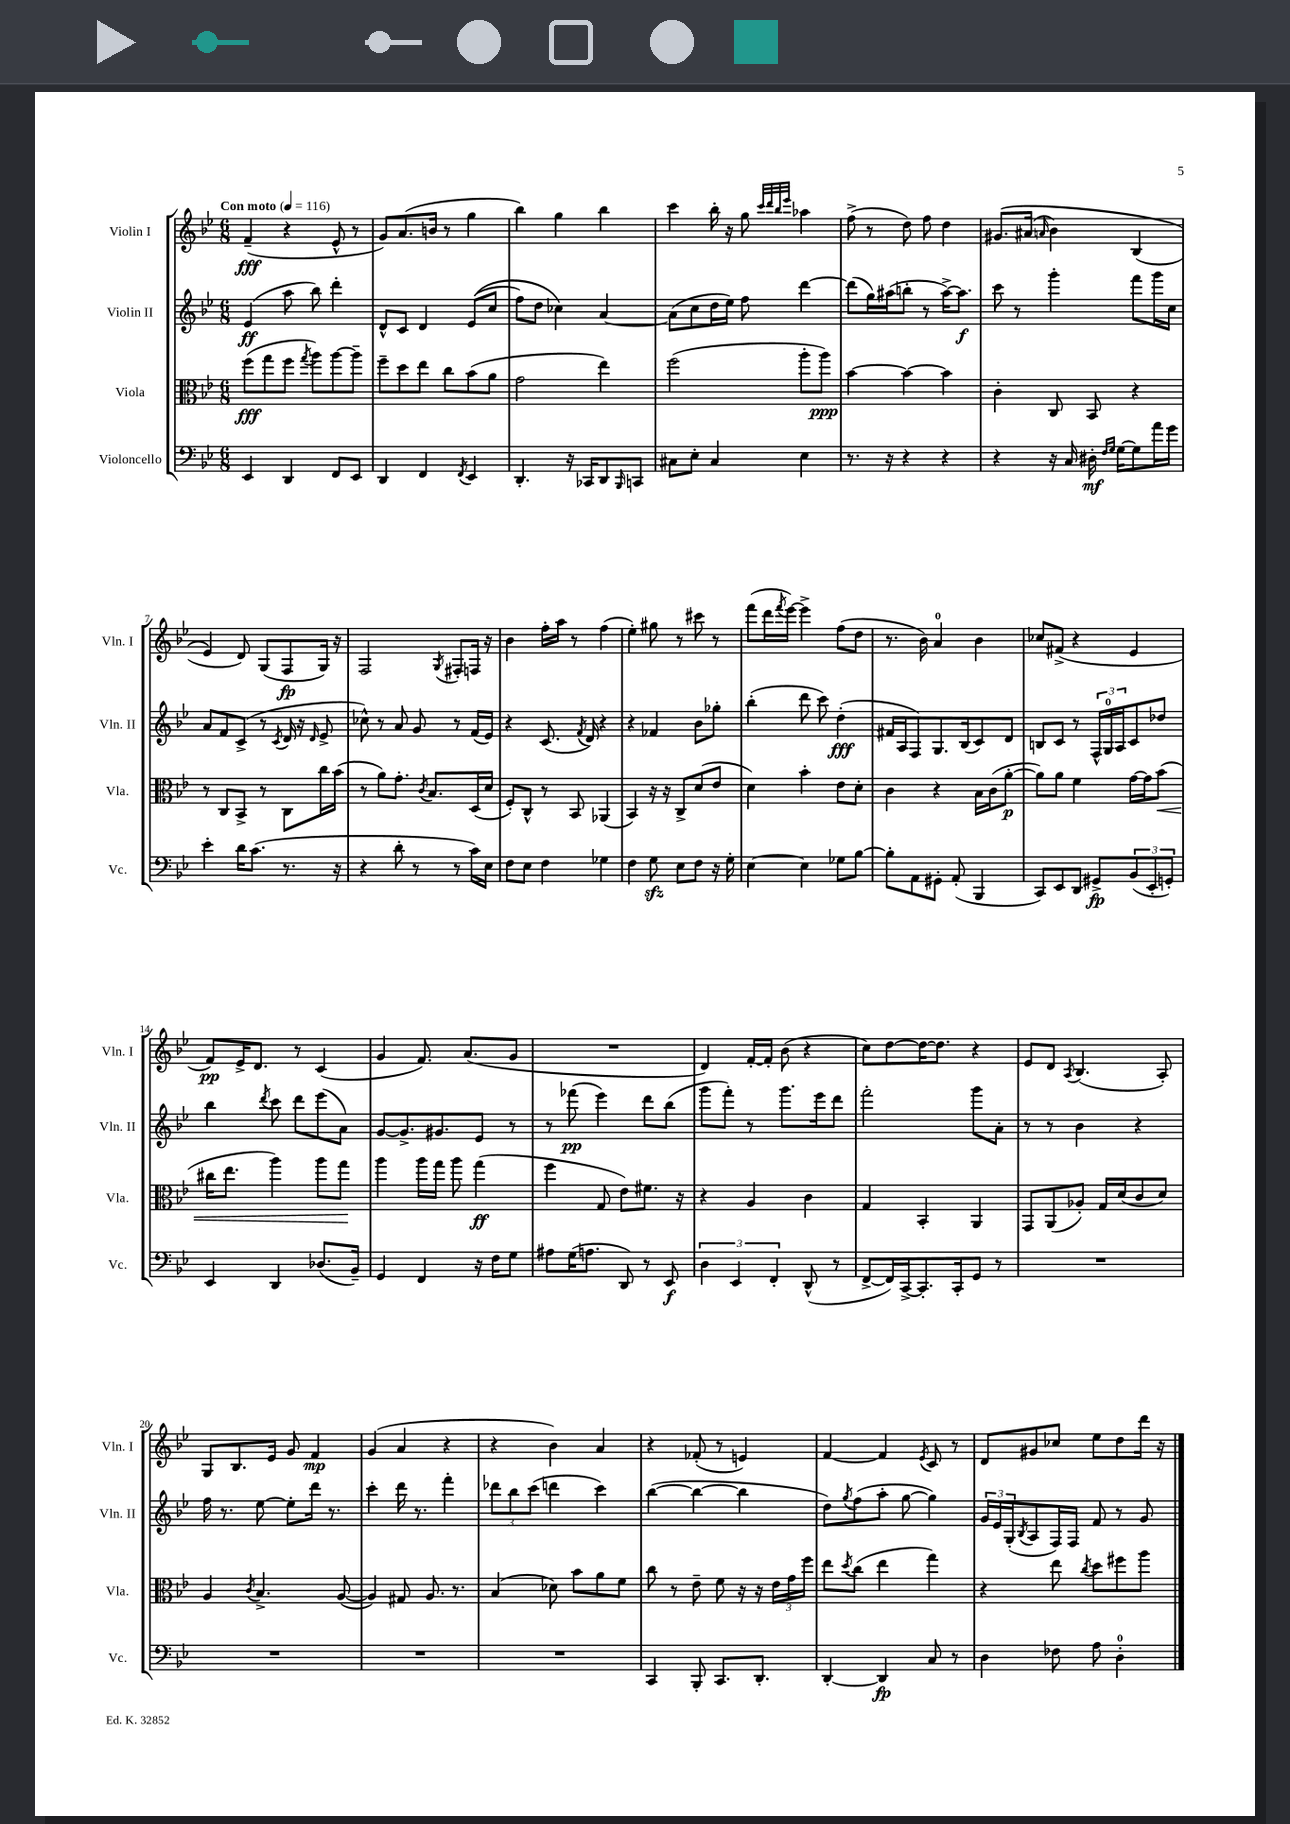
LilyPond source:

<<
\new StaffGroup <<
\new Staff = "s0" \with { instrumentName = "Violin I" shortInstrumentName = "Vln. I" } {
    \clef treble \key bes \major \numericTimeSignature \time 6/8 \tempo "Con moto" 4 = 116
    f'4--\fff( r4 ees'8-^ r8 |
    g'8) a'8.( b'16 r8 g''4 |
    bes''4) g''4 bes''4 |
    c'''4 bes''16-. r16 g''8 \grace { c'''32 d'''32 bes''32 ees'''32 } aes''4 |
    f''8->( r8 d''8) f''8 d''4 |
    gis'8.\( ais'16( \grace { a'16 } bes'4) bes4( |
    ees'4\) d'8) g8( f8\fp g16) r16 |
    f2 \acciaccatura { g8 } fis8-. f16 r16 |
    bes'4 f''16-. a''16 r8 f''4( |
    ees''4-.) gis''8 r8 cis'''8 r8 |
    f'''8( d'''16 \acciaccatura { f'''8 } ees'''16~) ees'''4-> f''8( d''8 |
    r8. bes'16) a'4-0 bes'4 |
    ces''8 fis'8->( r4 ees'4 |
    f'8\pp) ees'16-> d'8. r8 c'4( |
    g'4 f'8.) a'8.( g'8 |
    R2. |
    d'4) f'16~-. f'16-. bes'8( r4 |
    c''8) d''8~ d''16~ d''8. r4 |
    ees'8 d'8 \acciaccatura { a8 } bes4.( a8-.) |
    g8 bes8. ees'16 g'8 f'4\mp |
    g'4( a'4 r4 |
    r4 bes'4) a'4 |
    r4 fes'8-.( r8 e'4) |
    f'4~ f'4 \acciaccatura { ees'8 } c'8 r8 |
    d'8 gis'8 ces''8 ees''8 d''8 d'''16 r16 \bar "|." |
}
\new Staff = "s1" \with { instrumentName = "Violin II" shortInstrumentName = "Vln. II" } {
    \clef treble \key bes \major \numericTimeSignature \time 6/8
    ees'4\ff( a''8 bes''8) d'''4-. |
    d'8-^ c'8 d'4 ees'8(\( c''8 |
    f''8) d''8 ces''4\) a'4~ |
    a'8( c''8 d''16 ees''16) f''8 d'''4~ |
    d'''8( g''16) ais''16( b''8-. r8 ais''16~->) ais''8.\f |
    c'''8 r8 g'''4-. f'''8 g'''16 c''16 |
    a'8 f'8 c'8->( r8 \acciaccatura { c'8 } d'16 r16 \grace { d'16 } ees'8-> |
    ces''8-^) r8 a'8 g'8 r8 f'16( ees'16) |
    r4 c'8.( \acciaccatura { f'8 } d'16) r4 |
    r4 fes'4 bes'8 ges''8-. |
    bes''4-.( d'''8 c'''8) d''4-.\fff( |
    fis'16 a16 f8) g8. bes16( c'8) d'8 |
    b8 c'8 r8 \tuplet 3/2 { f16-^ g16-0 a16 } c'8 des''8 |
    bes''4 \acciaccatura { d'''8 } c'''8 d'''8 ees'''8( a'8) |
    g'8~ g'8.-> gis'8. ees'8 r8 |
    r8 fes'''8\pp( ees'''4) d'''8 bes''8( |
    g'''8 f'''8-.) r8 g'''8. ees'''16 d'''8 |
    f'''2-. g'''8 a'8-. |
    r8 r8 bes'4 r4 |
    f''16 r8. ees''8~ ees''8-. d'''16 r8. |
    c'''4-. d'''16 r8. f'''4-. |
    \tuplet 3/2 { des'''8 bes''8 c'''8( } d'''4 c'''4) |
    bes''4~( bes''4~ bes''4 |
    d''8) \acciaccatura { g''8 } f''8( a''8-. g''8~ g''4) |
    \tuplet 3/2 { g'16 ees'16 g16-.( } \acciaccatura { bes8 } a8 f16) f16 f'8 r8 g'8 \bar "|." |
}
\new Staff = "s2" \with { instrumentName = "Viola" shortInstrumentName = "Vla." } {
    \clef alto \key bes \major \numericTimeSignature \time 6/8
    f''8\fff( g''8 f''8 \acciaccatura { g''8 } a''8) a''8~ a''8-- |
    f''8-- d''8 ees''8 c''8 bes'8( a'8 |
    g'2 ees''4) |
    f''2( a''8-. a''8\ppp) |
    bes'4~ bes'4~ bes'4 |
    c'4-. c8 bes,8 r4 |
    r8 c8 bes,8-> r8 c8 c''16 bes'16( |
    r8 a'8) g'8.-. \acciaccatura { c'8 } bes8. d16( d'16 |
    f8-.) c8-^ r8 bes,8 aes,4( |
    bes,4) r16 r16 c8-> d'8( ees'8 |
    d'4) bes'4-. ees'8 d'8-. |
    c'4 r4 bes16 c'16( a'8~-.\p |
    a'8) a'8 f'4 g'16~ g'16 bes'8\<( |
    cis''16 ees''8. a''4) a''8 g''8\! |
    a''4 a''16 g''16 a''8 g''4\ff( |
    f''4 g8 ees'8) fis'8. r16 |
    r4 a4 c'4 |
    g4 bes,4-. a,4 |
    g,8 a,8( aes8-.) g16 d'16( c'8 d'8) |
    a4 \acciaccatura { c'8 } bes4.-> a8~( |
    a4) gis8 a8. r8. |
    bes4( des'8) bes'8 a'8 f'8 |
    c''8 r8 ees'8-- f'8 r16 r16 \tuplet 3/2 { ees'16 g'16 f''16 } |
    ees''8 \acciaccatura { d''8 } c''8( ees''4 g''4) |
    r4 ees''8 \acciaccatura { c''8 } d''8 fis''8 a''8 \bar "|." |
}
\new Staff = "s3" \with { instrumentName = "Violoncello" shortInstrumentName = "Vc." } {
    \clef bass \key bes \major \numericTimeSignature \time 6/8
    ees,4 d,4 f,8 ees,8 |
    d,4 f,4 \acciaccatura { f,8 } ees,4 |
    d,4.-. r16 ces,16 d,8 \grace { bes,,16 } c,8 |
    cis8 ees8-. cis4 ees4 |
    r8. r16 r4 r4 |
    r4 r16 c16 dis16-.\mf \grace { f16 g16 } g16~ g8 a'16 g'16 |
    ees'4-. d'16 c'8.( r8. r16 |
    r4 d'8-. r8 r8 c'16) ees16 |
    f8 ees8 f4 ges4 |
    f4 g8\sfz ees8 f8 r16 g16-. |
    ees4~ ees4 ges8 bes8~ |
    bes8-. a,8 gis,8-. a,8-.( bes,,4 |
    c,8) ees,8 d,8 gis,8->\fp \tuplet 3/2 { bes,8( ees,8-. g,8-.) } |
    ees,4 d,4 des8.( bes,16--) |
    g,4 f,4 r16 f16 g8 |
    ais8 g16( a8. d,8) r8 ees,8\f |
    \tuplet 3/2 { d4 ees,4 f,4-. } d,8-^( r8 |
    f,8~-> f,16) c,16~-> c,8.-. c,16-. g,8 r8 |
    R2. |
    R2. |
    R2. |
    R2. |
    c,4 bes,,8-. c,8. d,8.-. |
    d,4~-. d,4\fp c8 r8 |
    d4 fes8 a8 d4-0-. \bar "|." |
}
>>
>>
